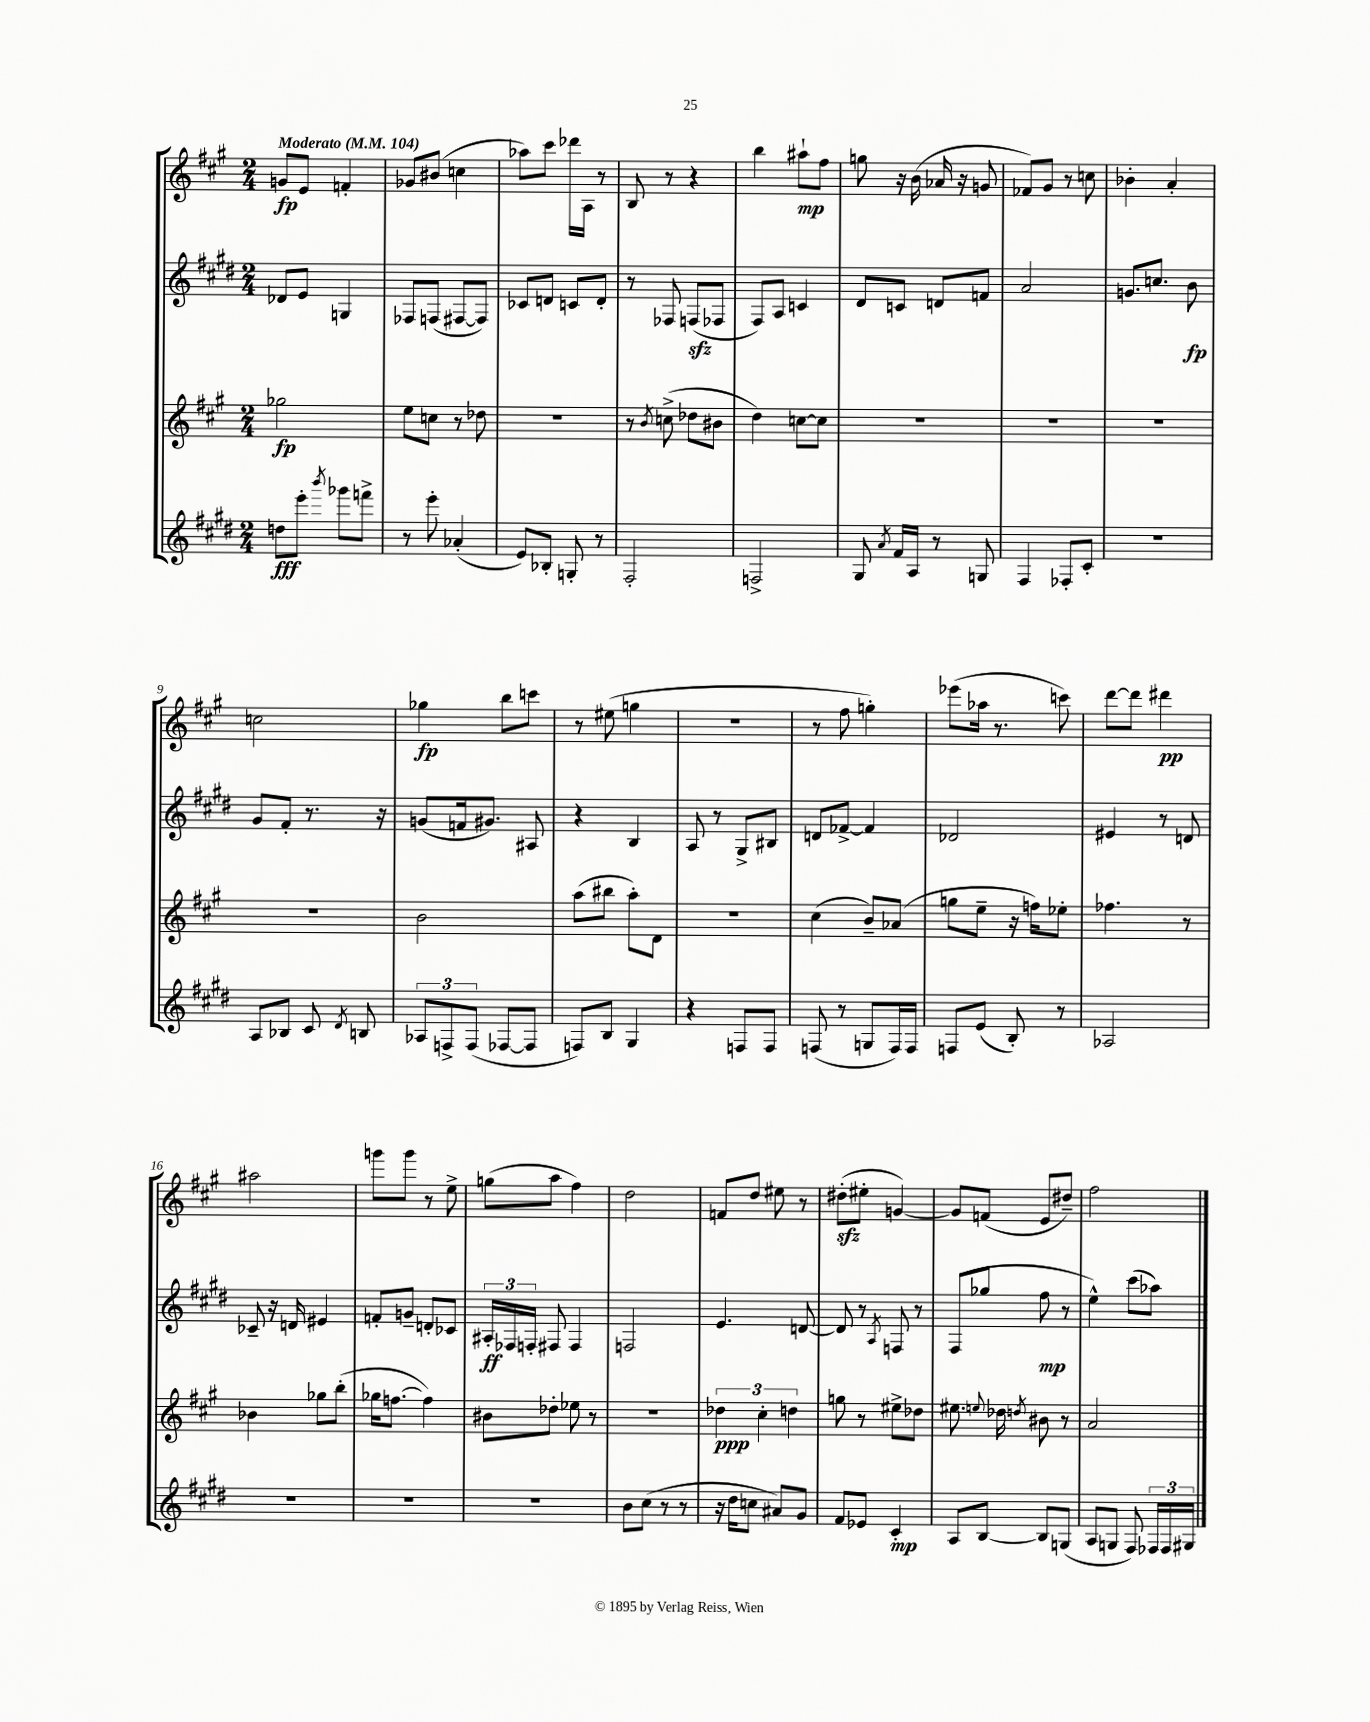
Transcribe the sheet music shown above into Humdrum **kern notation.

**kern	**kern	**kern	**kern
*staff4	*staff3	*staff2	*staff1
*clefG2	*clefG2	*clefG2	*clefG2
*k[f#c#g#d#]	*k[f#c#g#]	*k[f#c#g#d#]	*k[f#c#g#]
*M2/4	*M2/4	*M2/4	*M2/4
*MM104	*MM104	*MM104	*MM104
8dd\L	2gg-\	8d-/L	8g/L
8eee'\J	.	8e/J	8e/J
8qbbb/	.	.	.
8ggg-\L	.	4G/	4f'/
8fff^\J	.	.	.
=	=	=	=
8r	8ee\L	8F-/L	8g-/L
8eee'\	8cc\J	(8F/J	(8b#/J
(4a-'/	8r	[8F#/L	4cc\
.	8dd-\	8F#/]J)	.
=	=	=	=
8e/L)	2r	8c-/L	8aa-\L)
8B-'/J	.	8d/J	8ccc#\J
8G'/	.	8c/L	16ddd-\LL
.	.	.	16A\JJ
8r	.	8d'/J	8r
=	=	=	=
2F#'/	8r	8r	8B/
.	8qb/	.	.
.	(8cc^\	8F-/	8r
.	8dd-\L	(8F/L	4r
.	8b#\J	8F-/J	.
=	=	=	=
2F^/	4dd\)	8F#/L)	4bb\
.	.	8A/J	.
.	[8cc\L	4c/	8aa#`\L
.	8cc\]J	.	8ff#\J
=	=	=	=
8G#/	2r	8d#/L	8gg\
8qa/	.	.	.
16f#/LL	.	8c/J	16r
16A/JJ	.	.	(16b\
8r	.	8d/L	16a-/
.	.	.	16r
8G/	.	8f/J	8g/
=	=	=	=
4F#/	2r	2a/	8f-/L)
.	.	.	8g#/J
8F-'/L	.	.	8r
8c#'/J	.	.	8cc\
=	=	=	=
2r	2r	8.g/L	4b-'\
.	.	8.cc/J	.
.	.	.	4a'/
.	.	8b\	.
=	=	=	=
8A/L	2r	8g#/L	2cc\
8B-/J	.	8f#'/J	.
8c#/	.	8.r	.
8qd#/	.	.	.
8B/	.	.	.
.	.	16r	.
=	=	=	=
12A-/L	2b\	(8g/L	4gg-\
12F^/	.	.	.
.	.	16f/k	.
(12F/J	.	.	.
.	.	8.g#/J)	.
[8F-/L	.	.	8bb\L
8F-/]J	.	8A#/	8ccc\J
=	=	=	=
8F/L)	(8aa\L	4r	8r
8B/J	8bb#\J	.	(8ee#\
4G#/	8aa'\L)	4B/	4gg\
.	8d\J	.	.
=	=	=	=
4r	2r	8A/	2r
.	.	8r	.
8F/L	.	8G#^/L	.
8F/J	.	8B#/J	.
=	=	=	=
(8F/	(4cc#\	8d/L	8r
8r	.	[8f-^/J	8ff#\
8G/L	8b~/L)	4f-/]	4gg'\)
16F/L)	(8a-/J	.	.
16F/JJ	.	.	.
=	=	=	=
8F/L	8gg\L	2d-/	(8eee-\L
(8e/J	8ee~\J	.	16aa-\Jk
.	.	.	8.r
8B'/)	16r	.	.
.	16ff\LK)	.	.
8r	8ee-'\J	.	8ccc\)
=	=	=	=
2A-/	4.ff-\	4e#/	[8ddd\L
.	.	.	8ddd\]J
.	.	8r	4ddd#\
.	8r	8d/	.
=	=	=	=
2r	4b-\	8c-~/	2aa#\
.	.	16r	.
.	.	16d/	.
.	8gg-\L	4e#/	.
.	(8bb'\J	.	.
=	=	=	=
2r	16gg-\LK	8f'/L	8ggg\L
.	[8.ff\J	.	.
.	.	8g~/J	8ggg\J
.	4ff\])	8d'/L	8r
.	.	8c-/J	8ee^\
=	=	=	=
2r	8b#\L	24A#'/LL	(8gg\L
.	.	24F-/	.
.	.	24F'/JJ	.
.	8dd-'\J	8F#/	8aa\J
.	8ee-\	4F#/	4ff#\)
.	8r	.	.
=	=	=	=
8b\L	2r	2F/	2dd\
(8cc#\J	.	.	.
8r	.	.	.
8r	.	.	.
=	=	=	=
16r	6dd-\	4.e/	8f/L
16dd#\LK	.	.	.
8cc\J	.	.	8dd/J
.	6cc#'\	.	.
8a#/L)	.	.	8ee#\
.	6dd\	.	.
8g#/J	.	[8d/	8r
=	=	=	=
8f#/L	8gg\	8d/]	(8dd#'\L
8e-/J	8r	8r	8ee#'\J
.	.	8qA/	.
4c#'/	8ee#^\L	8F/	[4g/)
.	8dd-\J	8r	.
=	=	=	=
8A/L	8.ee#\	(8F#/L	8g/]L
[8B/J	.	8gg-/J	(8f/J
.	8qqee/	.	.
.	16dd-\	.	.
.	8qdd/	.	.
8B/]L	8b#\	8ff#\	8e/L
(8G/J	8r	8r	8dd#~/J)
=	=	=	=
8A/L	2a/	4ee^^\)	2ff#\
8G/J	.	.	.
8F#/)	.	(8ccc#\L	.
24F-/LL	.	8aa-\J)	.
24F-/	.	.	.
24G#/JJ	.	.	.
==	==	==	==
*-	*-	*-	*-
